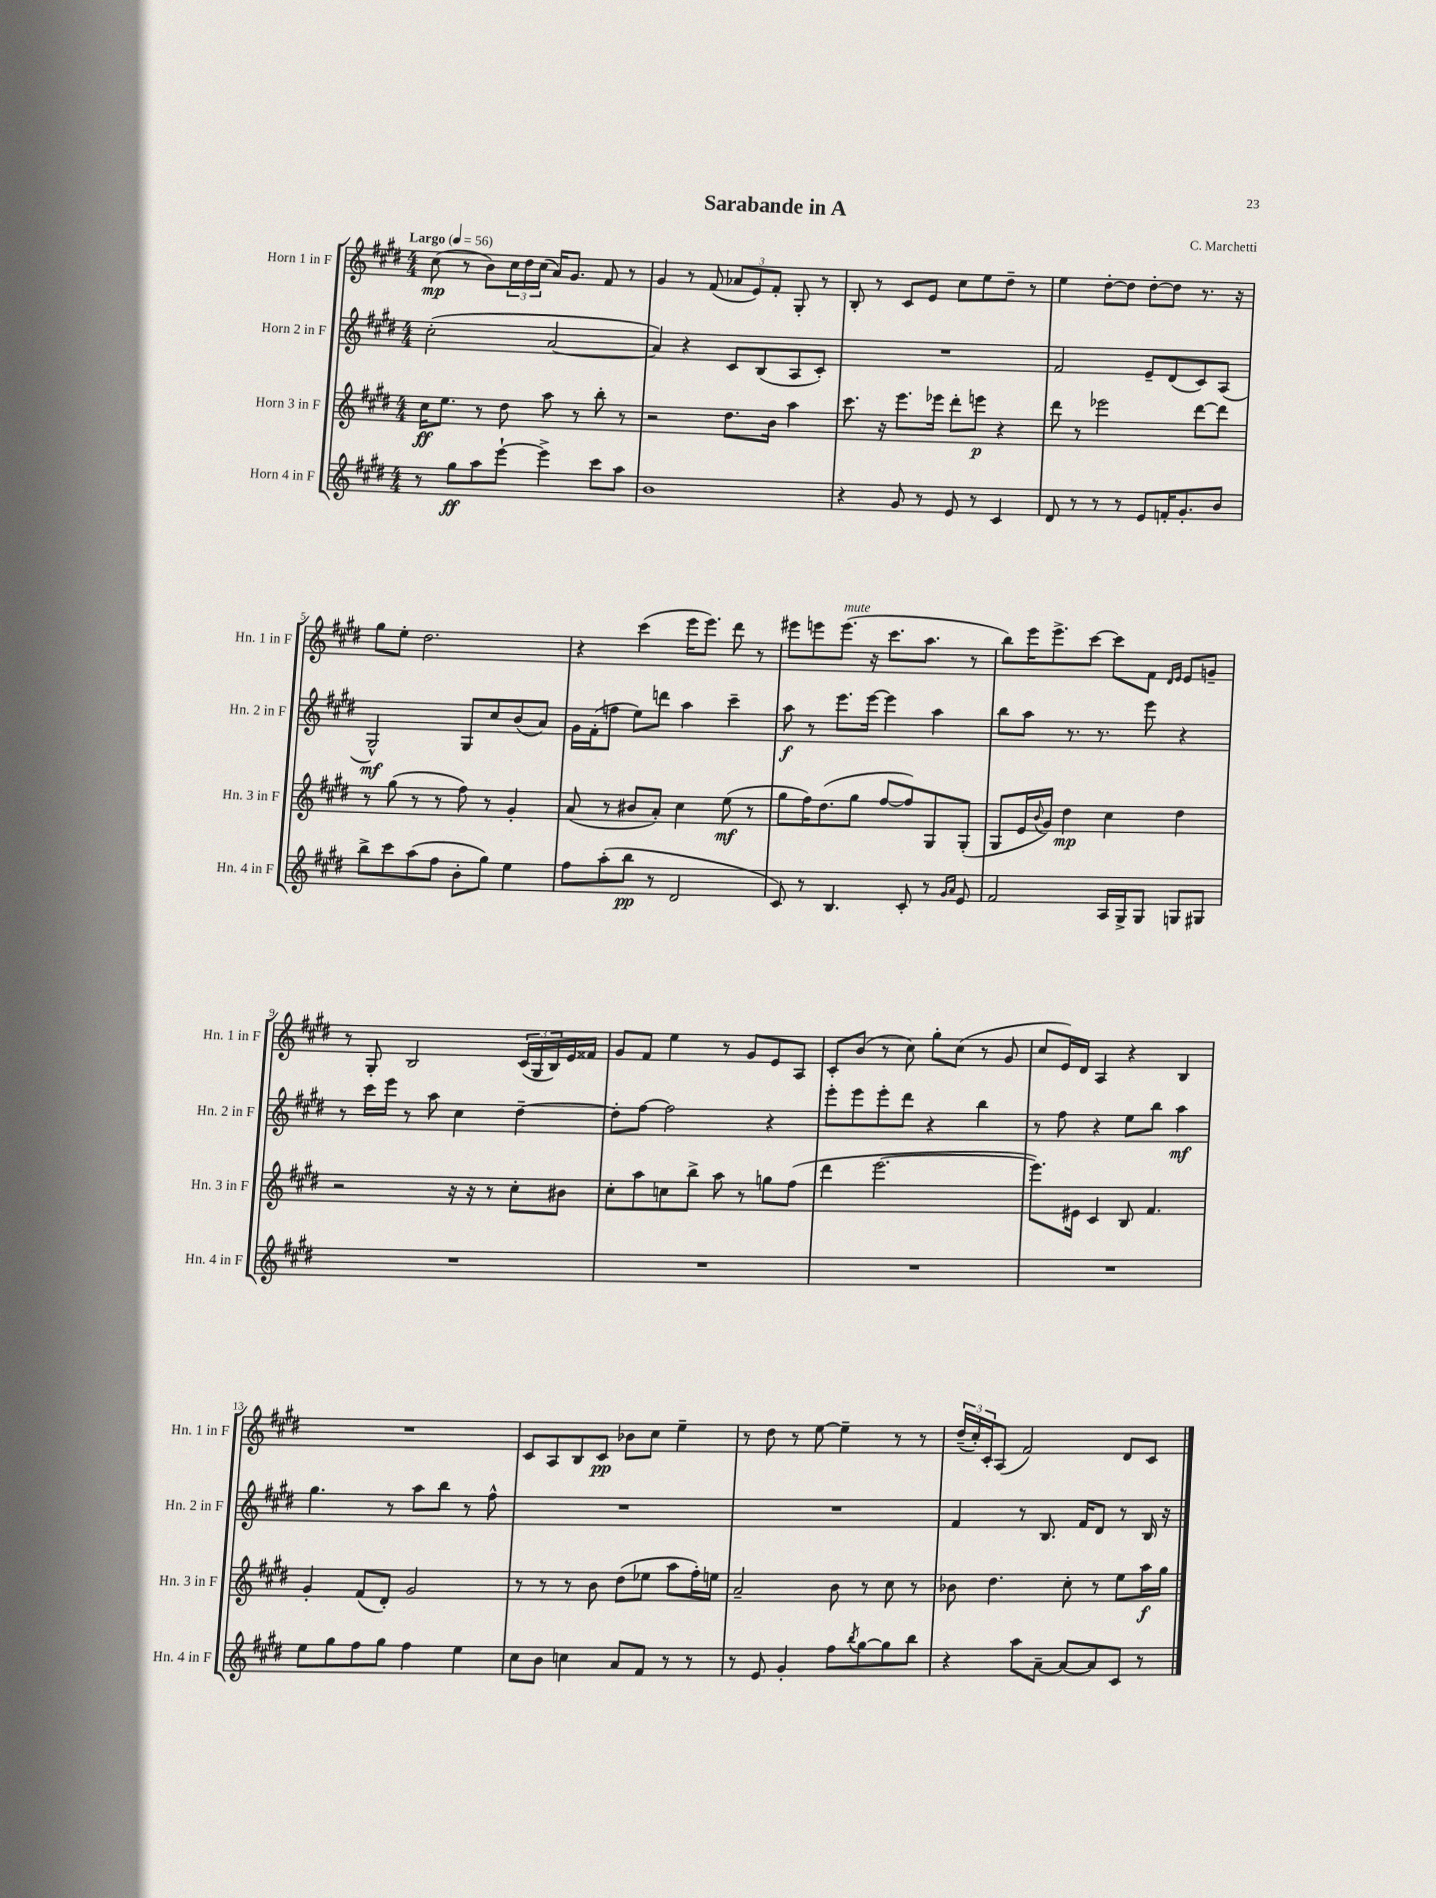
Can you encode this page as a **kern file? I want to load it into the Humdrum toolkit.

**kern	**dynam	**kern	**dynam	**kern	**dynam	**kern	**dynam
*part4	*part4	*part3	*part3	*part2	*part2	*part1	*part1
*staff4	*staff4	*staff3	*staff3	*staff2	*staff2	*staff1	*staff1
*I"Horn 4 in F	*	*I"Horn 3 in F	*	*I"Horn 2 in F	*	*I"Horn 1 in F	*
*I'Hn. 4 in F	*	*I'Hn. 3 in F	*	*I'Hn. 2 in F	*	*I'Hn. 1 in F	*
*clefG2	*	*clefG2	*	*clefG2	*	*clefG2	*
*k[f#c#g#d#]	*	*k[f#c#g#d#]	*	*k[f#c#g#d#]	*	*k[f#c#g#d#]	*
*M4/4	*	*M4/4	*	*M4/4	*	*M4/4	*
*MM56	*	*MM56	*	*MM56	*	*MM56	*
=1	=1	=1	=1	=1	=1	=1	=1
!	!	!	!	!	!	!LO:TX:a:B:t=Largo	!
8r	.	16cc#\KL	ff	(2cc#'\	.	(8cc#\	mp
.	.	8.ee\J	.	.	.	.	.
8gg#\L	ff	.	.	.	.	8r	.
8aa\	.	8r	.	.	.	8b\L)	.
[8eee`\J	.	8dd#\	.	.	.	24cc#\L	.
.	.	.	.	.	.	24dd#\	.
.	.	.	.	.	.	(24cc#\JJ	.
4eee^\]	.	8aa\	.	[2a/	.	16a/KL)	.
.	.	.	.	.	.	8.g#/J	.
.	.	8r	.	.	.	.	.
8ccc#\L	.	8bb'\	.	.	.	8f#/	.
8aa\J	.	8r	.	.	.	8r	.
=2	=2	=2	=2	=2	=2	=2	=2
1b	.	2r	.	4a/])	.	4g#/	.
.	.	.	.	4r	.	8r	.
.	.	.	.	.	.	(8f#/	.
.	.	8.dd#\L	.	8c#/L	.	12a-X/L	.
.	.	.	.	.	.	12e/)	.
.	.	.	.	(8B/	.	.	.
.	.	.	.	.	.	12f#'/J	.
.	.	16b\Jk	.	.	.	.	.
.	.	4aa\	.	8A/	.	8G#'/	.
.	.	.	.	8c#'/J)	.	8r	.
=3	=3	=3	=3	=3	=3	=3	=3
4r	.	8.ccc#\	.	1r	.	8B'/	.
.	.	.	.	.	.	8r	.
.	.	16r	.	.	.	.	.
8g#/	.	8.eee\L	.	.	.	8c#/L	.
8r	.	.	.	.	.	8e/J	.
.	.	16eee-X\Jk	.	.	.	.	.
8e/	.	8ddd#'\L	.	.	.	8cc#\L	.
8r	.	8eeen\J	p	.	.	8ee\	.
4c#/	.	4r	.	.	.	8dd#~\J	.
.	.	.	.	.	.	8r	.
=4	=4	=4	=4	=4	=4	=4	=4
8d#/	.	8ddd#\	.	2f#/	.	4ee\	.
8r	.	8r	.	.	.	.	.
8r	.	2eee-X\	.	.	.	[8dd#'\L	.
8r	.	.	.	.	.	8dd#\J]	.
8e/L	.	.	.	8e~/L	.	[8dd#'\L	.
16fn'/K	.	.	.	(8d#/	.	8dd#\J]	.
8.g#'/	.	.	.	.	.	.	.
.	.	[8ddd#\L	.	8c#/)	.	8.r	.
8b/J	.	8ddd#\J]	.	(8A/J	.	.	.
.	.	.	.	.	.	16r	.
!!LO:LB:g=z
=5	=5	=5	=5	=5	=5	=5	=5
8bb^\L	.	8r	.	2G#^^/)	mf	8gg#\L	.
8ccc#\	.	(8gg#\	.	.	.	8ee'\J	.
(8aa\	.	8r	.	.	.	2.dd#\	.
8ff#\J	.	8r	.	.	.	.	.
8b'\L	.	8ff#\)	.	8G#/L	.	.	.
8gg#\J)	.	8r	.	8cc#/	.	.	.
4ee\	.	4g#'/	.	(8b/	.	.	.
.	.	.	.	8a/J)	.	.	.
=6	=6	=6	=6	=6	=6	=6	=6
8ff#\L	.	(8a/	.	16g#\LL	.	4r	.
.	.	.	.	(16f#'\J	.	.	.
(8aa'\	.	8r	.	8ffn\J	.	.	.
8bb\J	pp	8b#X/L	.	8ee\L)	.	(4ccc#\	.
8r	.	8a'/J)	.	8dddn\J	.	.	.
2d#/	.	4cc#\	.	4aa\	.	16eee\KL	.
.	.	.	.	.	.	8.eee\J)	.
.	.	(8ee\	mf	4ccc#~\	.	8ddd#\	.
.	.	8r	.	.	.	8r	.
=7	=7	=7	=7	=7	=7	=7	=7
8c#/)	.	8gg#\L	.	8aa\	f	8eee#X\L	.
8r	.	16ff#\K)	.	8r	.	8eeen\	.
.	.	(8.dd#\	.	.	.	.	.
!	!	!	!	!	!	!LO:TX:a:i:t=mute	!
4.B/	.	.	.	8.eee\L	.	(8.eee\J	.
.	.	8gg#\J	.	.	.	.	.
.	.	.	.	[16eee\Jk	.	16r	.
.	.	[8ff#/L	.	4eee\]	.	8.ccc#\L	.
8c#'/	.	8ff#/])	.	.	.	.	.
.	.	.	.	.	.	8.aa\J	.
8r	.	8G#/	.	4aa\	.	.	.
16qqg#/LL	.	.	.	.	.	.	.
16qqa/JJ	.	.	.	.	.	.	.
8e/	.	(8G#'/J	.	.	.	8r	.
=8	=8	=8	=8	=8	=8	=8	=8
2f#/	.	8G#/L	.	8bb\L	.	8bb\L)	.
.	.	16e/L	.	8aa\J	.	16eee\K	.
.	.	8qqb/	.	.	.	.	.
.	.	16g#/JJ)	.	.	.	8.eee^\	.
.	.	4dd#\	mp	8.r	.	.	.
.	.	.	.	.	.	[8ccc#\J	.
.	.	.	.	8.r	.	.	.
16A/LL	.	4cc#\	.	.	.	8ccc#\L]	.
16G#^/J	.	.	.	.	.	.	.
8G#/J	.	.	.	8eee\	.	8f#\J	.
.	.	.	.	.	.	16qqd#/LL	.
.	.	.	.	.	.	16qqe/JJ	.
8Gn/L	.	4dd#\	.	4r	.	8e/L	.
8G#X/J	.	.	.	.	.	8gn~/J	.
!!LO:LB:g=z
=9	=9	=9	=9	=9	=9	=9	=9
1r	.	2r	.	8r	.	8r	.
.	.	.	.	16ccc#\LL	.	8G#'/	.
.	.	.	.	16eee\JJ	.	.	.
.	.	.	.	8r	.	2B/	.
.	.	.	.	8aa\	.	.	.
.	.	16r	.	4cc#\	.	.	.
.	.	16r	.	.	.	.	.
.	.	8r	.	.	.	.	.
.	.	8cc#'\L	.	[4dd#~\	.	(24c#/LL	.
.	.	.	.	.	.	24G#/	.
.	.	.	.	.	.	24B/)	.
.	.	8b#X\J	.	.	.	16e/	.
.	.	.	.	.	.	16f##X/JJ	.
=10	=10	=10	=10	=10	=10	=10	=10
1r	.	8cc#'\L	.	8dd#'\L]	.	8g#/L	.
.	.	8aa\	.	[8ff#\J	.	8f#/J	.
.	.	8ccn\	.	2ff#\]	.	4ee\	.
.	.	8bb^\J	.	.	.	.	.
.	.	8aa\	.	.	.	8r	.
.	.	8r	.	.	.	8g#/L	.
.	.	8ggn\L	.	4r	.	8e/	.
.	.	(8ff#\J	.	.	.	8A/J	.
=11	=11	=11	=11	=11	=11	=11	=11
1r	.	4ddd#\	.	8eee'\L	.	8c#'/L	.
.	.	.	.	8eee\	.	(8b/J	.
.	.	[2.eee\	.	8eee'\	.	8r	.
.	.	.	.	8ddd#\J	.	8cc#\)	.
.	.	.	.	4r	.	8gg#'\L	.
.	.	.	.	.	.	(8cc#\J	.
.	.	.	.	4bb\	.	8r	.
.	.	.	.	.	.	8g#/	.
=12	=12	=12	=12	=12	=12	=12	=12
1r	.	8.eee\L])	.	8r	.	8cc#/L	.
.	.	.	.	8ff#\	.	16e/L)	.
.	.	16e#X\Jk	.	.	.	16d#/JJ	.
.	.	4c#/	.	4r	.	4A/	.
.	.	8B/	.	8ee\L	.	4r	.
.	.	4.f#/	.	8bb\J	.	.	.
.	.	.	.	4aa\	mf	4B/	.
!!LO:LB:g=z
=13	=13	=13	=13	=13	=13	=13	=13
8ee\L	.	4g#'/	.	4.gg#\	.	1r	.
8gg#\	.	.	.	.	.	.	.
8ff#\	.	(8f#/L	.	.	.	.	.
8gg#\J	.	8d#'/J)	.	8r	.	.	.
4ff#\	.	2g#/	.	8aa\L	.	.	.
.	.	.	.	8bb\J	.	.	.
4ee\	.	.	.	8r	.	.	.
.	.	.	.	8ff#^^\	.	.	.
=14	=14	=14	=14	=14	=14	=14	=14
8cc#\L	.	8r	.	1r	.	8c#/L	.
8b\J	.	8r	.	.	.	8A/	.
4ccn\	.	8r	.	.	.	8B/	.
.	.	8b\	.	.	.	8c#/J	pp
8a/L	.	(8dd#\L	.	.	.	8b-X\L	.
8f#/J	.	8ee-X\J	.	.	.	8cc#\J	.
8r	.	8aa\L	.	.	.	4ee~\	.
8r	.	16ff#'\L)	.	.	.	.	.
.	.	16een\JJ	.	.	.	.	.
=15	=15	=15	=15	=15	=15	=15	=15
8r	.	2a~/	.	1r	.	8r	.
8e/	.	.	.	.	.	8dd#\	.
4g#'/	.	.	.	.	.	8r	.
.	.	.	.	.	.	[8ee\	.
8ff#\L	.	8b\	.	.	.	4ee~\]	.
8qbb/	.	.	.	.	.	.	.
[8gg#\	.	8r	.	.	.	.	.
8gg#\]	.	8cc#\	.	.	.	8r	.
8bb\J	.	8r	.	.	.	8r	.
=16	=16	=16	=16	=16	=16	=16	=16
4r	.	8b-X\	.	4f#/	.	(24dd#~/LL	.
.	.	.	.	.	.	24cc#'/)	.
.	.	.	.	.	.	24c#'/J	.
.	.	4.dd#\	.	.	.	(8A/J	.
8aa\L	.	.	.	8r	.	2f#/)	.
[8a~\J	.	.	.	8.B/	.	.	.
8a/L_	.	8cc#'\	.	.	.	.	.
.	.	.	.	16f#/KL	.	.	.
8a/]	.	8r	.	8d#/J	.	.	.
8c#/J	.	8ee\L	.	8r	.	8d#/L	.
8r	.	16aa\L	f	16B/	.	8c#/J	.
.	.	16gg#\JJ	.	16r	.	.	.
==	==	==	==	==	==	==	==
*-	*-	*-	*-	*-	*-	*-	*-
